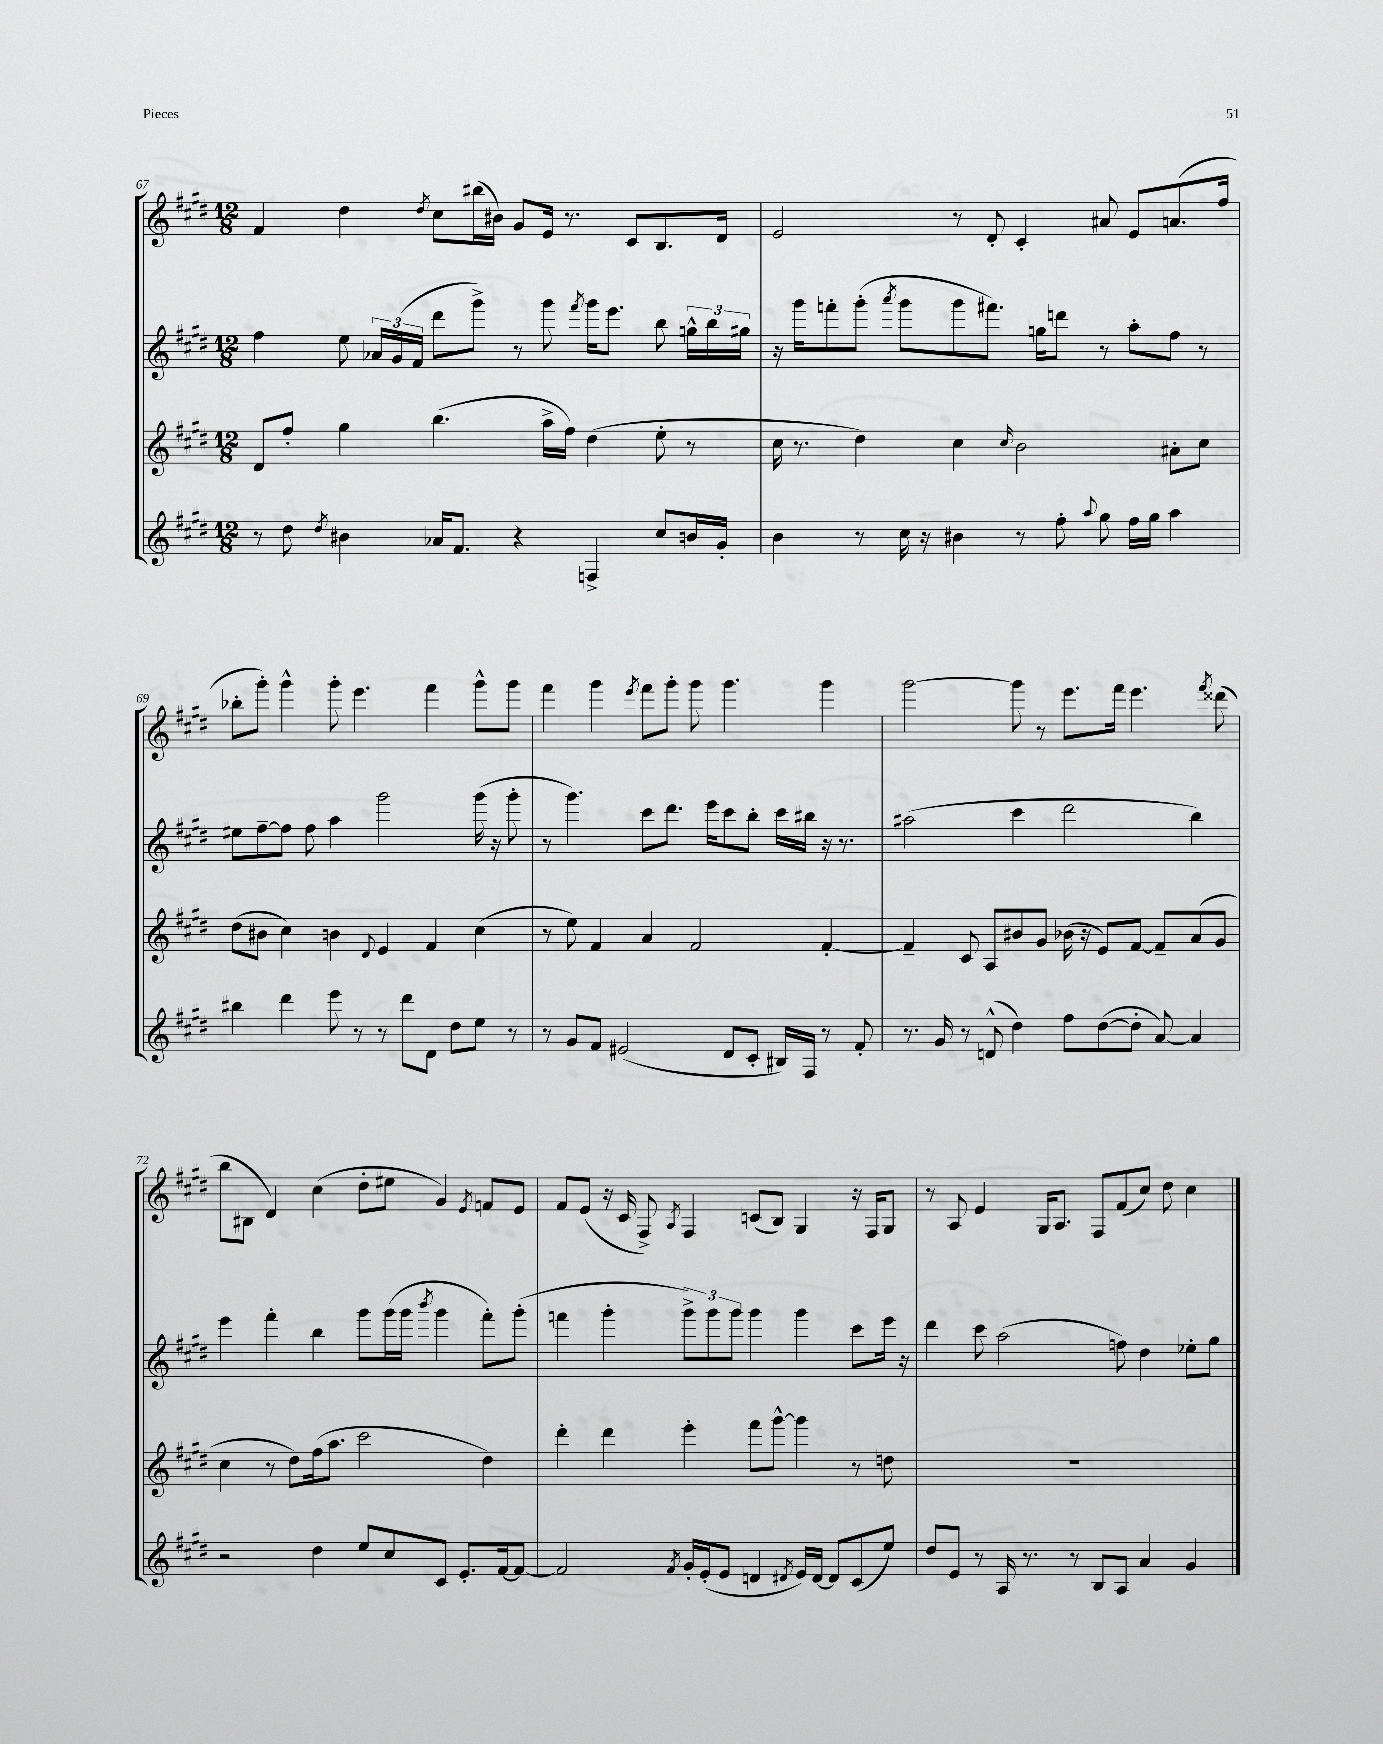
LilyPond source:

<<
\new StaffGroup <<
\new Staff = "s0" {
    \clef treble \key e \major \numericTimeSignature \time 12/8
    \autoBeamOff fis'4 dis''4 \acciaccatura { dis''8 } cis''8[ bis''16( bis'16]) gis'8[ e'16] r8. cis'8[ b8. dis'16] |
    e'2 r8 dis'8-. cis'4-. ais'8 e'8[ a'8.( fis''16] |
    bes''8[-. gis'''8]-.) gis'''4-^ gis'''8-. e'''4. fis'''4 gis'''8[-^ gis'''8] |
    fis'''4 gis'''4 \acciaccatura { e'''8 } fis'''8[ gis'''8]-. gis'''8 gis'''4. gis'''4 |
    gis'''2~ gis'''8 r8 e'''8.[ fis'''16] e'''4. \acciaccatura { fis'''8 } disis'''8( |
    b''8[ bis8] dis'4) cis''4( dis''8[-. eis''8] gis'4) \acciaccatura { e'8 } f'8[ e'8] |
    fis'8[ e'8]( r16 cis'16 fis8->) \acciaccatura { a8 } fis4 c'8[( b8]) gis4 r16 fis16[ gis8] |
    r8 a8 e'4 gis16[ a8.] fis8[ fis'8( cis''8]) dis''8 cis''4 \bar "|." |
}
\new Staff = "s1" {
    \clef treble \key e \major \numericTimeSignature \time 12/8
    \autoBeamOff fis''4 e''8 \tuplet 3/2 { aes'16[ gis'16( fis'16] } dis'''8[ gis'''8]->) r8 gis'''8 \acciaccatura { fis'''8 } gis'''16[ e'''8.] b''8 \tuplet 3/2 { g''16[-^ b''16 gis''16] } |
    r16 gis'''16[ f'''8-. gis'''8]-.( \acciaccatura { a'''8 } gis'''8[ gis'''8 fis'''8.]) g''16[ d'''8] r8 a''8[-. fis''8] r8 |
    eis''8[ fis''8~-- fis''8] fis''8 a''4 gis'''2 gis'''16( r16 gis'''8-. |
    r8 gis'''4.) cis'''8[ dis'''8.] e'''16[ cis'''8 b''8]-. cis'''16[ bis''16] r16 r8. |
    ais''2( cis'''4 dis'''2 b''4) |
    e'''4 fis'''4-. b''4 gis'''8[ gis'''16( gis'''16] \acciaccatura { b'''8 } gis'''4 fis'''8[-.) gis'''8]-.( |
    f'''4 gis'''4-. \tuplet 3/2 { gis'''8[->) gis'''8 gis'''8] } gis'''4 gis'''4 cis'''8[ e'''16] r16 |
    dis'''4 cis'''8 a''2( f''8) dis''4 ees''8[-. gis''8] \bar "|." |
}
\new Staff = "s2" {
    \clef treble \key e \major \numericTimeSignature \time 12/8
    \autoBeamOff dis'8[ fis''8]-. gis''4 b''4.( a''16[-> fis''16]) dis''4( e''8-. r8 |
    cis''16 r8. dis''4) cis''4 \grace { cis''16 } b'2 ais'8[-. cis''8] |
    dis''8[( bis'8] cis''4) b'4 \appoggiatura { dis'8 } e'4 fis'4 cis''4( |
    r8 e''8) fis'4 a'4 fis'2 fis'4~-. |
    fis'4-- cis'8 a8[ bis'8 gis'8] bes'16( r16 e'8[) fis'8]~ fis'8[-- a'8( gis'8] |
    cis''4 r8 dis''8[) fis''16( a''8.] cis'''2 dis''4) |
    dis'''4-. dis'''4 e'''4-. fis'''8[ gis'''8]~-^ gis'''4 r8 d''8 |
    R1. \bar "|." |
}
\new Staff = "s3" {
    \clef treble \key e \major \numericTimeSignature \time 12/8
    \autoBeamOff r8 dis''8 \acciaccatura { dis''8 } bis'4 aes'16[ fis'8.] r4 f4-> cis''8[ b'16 gis'16]-. |
    b'4 r8 cis''16 r16 bis'4 r8 fis''8-. \appoggiatura { a''8 } gis''8 fis''16[ gis''16] a''4 |
    bis''4 dis'''4 e'''8 r8 r8 dis'''8[ dis'8] dis''8[ e''8] r8 |
    r8 gis'8[ fis'8] eis'2( dis'8[ cis'8]-. bis16[) fis16] r8 fis'8-. |
    r8. gis'16 r8 d'8-^( dis''4) fis''8[ dis''8~( dis''8]-. a'8~) a'4 |
    r2 dis''4 e''8[ cis''8 cis'8] e'8.[-. fis'16~ fis'8]~ |
    fis'2 \acciaccatura { fis'8 } gis'16[-. e'16-.( e'8] d'4 \acciaccatura { dis'8 } e'16[) dis'16]~ dis'8[ cis'8( e''8]) |
    dis''8[ e'8] r8 a16 r8. r8 b8[ a8] a'4 gis'4 \bar "|." |
}
>>
>>
\layout { \context { \Score currentBarNumber = #67 } }
